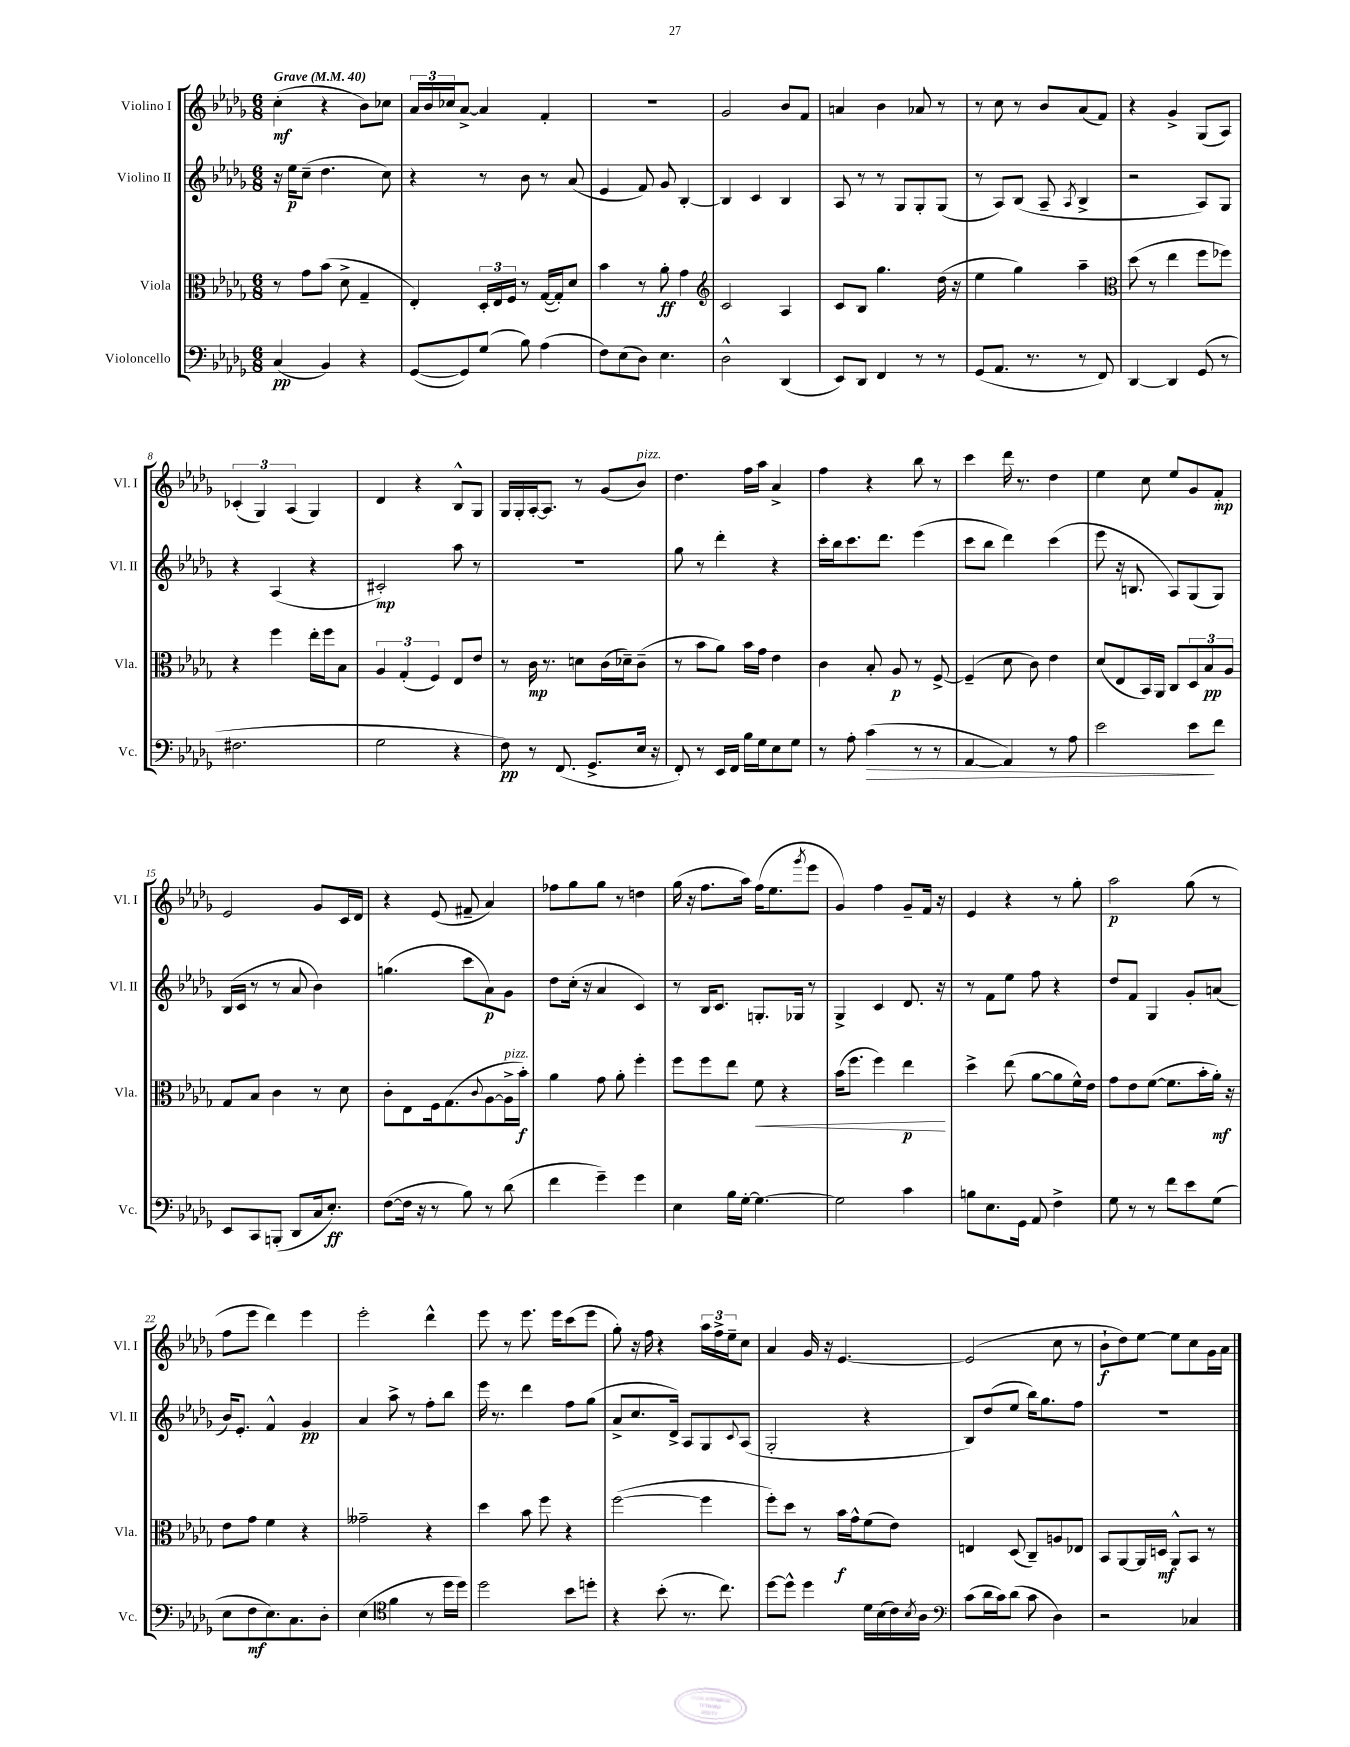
<<
\new StaffGroup <<
\new Staff = "s0" \with { instrumentName = "Violino I" shortInstrumentName = "Vl. I" } {
    \clef treble \key des \major \numericTimeSignature \time 6/8 \tempo "Grave" 4 = 40
    c''4-.\mf( r4 bes'8) ces''8 |
    \tuplet 3/2 { aes'16 bes'16 ces''16 } aes'8~-> aes'4 f'4-. |
    R2. |
    ges'2 bes'8 f'8 |
    a'4 bes'4 aes'8 r8 |
    r8 c''8 r8 bes'8 aes'8( f'8) |
    r4 ges'4-> ges8( aes8) |
    \tuplet 3/2 { ces'4-.( ges4) aes4( } ges4) |
    des'4 r4 bes8-^ ges8 |
    ges16 ges16-. aes16~-. aes8. r8 ges'8( bes'8^\markup { \italic "pizz." }) |
    des''4. f''16 aes''16 aes'4-> |
    f''4 r4 bes''8 r8 |
    c'''4 des'''16 r8. des''4 |
    ees''4 c''8 ees''8 ges'8 f'8-.\mp |
    ees'2 ges'8 c'16 des'16 |
    r4 ees'8( fis'8-- aes'4) |
    fes''8 ges''8 ges''8 r8 d''4 |
    ges''16( r16 f''8. aes''16) f''16( ees''8. \acciaccatura { ges'''8 } ees'''8 |
    ges'4) f''4 ges'8-- f'16 r16 |
    ees'4 r4 r8 ges''8-. |
    aes''2\p ges''8( r8 |
    f''8 ees'''8 des'''4) ees'''4 |
    ees'''2-. des'''4-^ |
    ees'''8 r8 ees'''8. ees'''16 c'''8( ees'''8 |
    ges''8-.) r16 f''16 r4 \tuplet 3/2 { aes''16 f''16-> ees''16-- } c''8 |
    aes'4 ges'16 r16 ees'4.~ |
    ees'2( c''8 r8 |
    bes'8-!\f des''8) ees''8~ ees''8 c''8 ges'16 aes'16 \bar "|." |
}
\new Staff = "s1" \with { instrumentName = "Violino II" shortInstrumentName = "Vl. II" } {
    \clef treble \key des \major \numericTimeSignature \time 6/8
    r16 ees''16\p c''8--( des''4. c''8) |
    r4 r8 bes'8 r8 aes'8( |
    ees'4 f'8) ges'8 bes4~-. |
    bes4 c'4 bes4 |
    aes8 r8 r8 ges8 ges8-. ges8( |
    r8 aes8) bes8( aes8-- \acciaccatura { aes8 } bes4-> |
    r2 aes8) ges8 |
    r4 aes4( r4 |
    cis'2-.\mp) aes''8 r8 |
    R2. |
    ges''8 r8 des'''4-. r4 |
    c'''16-. bes''16 c'''8. des'''8. ees'''4( |
    c'''8 bes''8 des'''4) c'''4( |
    ees'''8 r16 b8. aes8) ges8( ges8) |
    bes16( c'16 r8 r8 aes'8 bes'4) |
    g''4.( c'''8 aes'8\p) ges'8 |
    des''8 c''16-.( r16 aes'4 c'4) |
    r8 bes16 c'8. g8.-. ges16 r8 |
    ges4-> c'4 des'8. r16 |
    r8 f'8 ees''8 f''8 r4 |
    des''8 f'8 ges4 ges'8-. a'8( |
    bes'16) ees'8.-. f'4-^ ges'4\pp |
    aes'4 aes''8-> r8 f''8-. bes''8 |
    ees'''16 r8. des'''4 f''8 ges''8( |
    aes'8-> c''8. des'16->) aes8 ges8 \appoggiatura { c'8 } aes8( |
    ges2-. r4 |
    bes8) des''8( ees''8 bes''16) ges''8. f''8 |
    r2. \bar "|." |
}
\new Staff = "s2" \with { instrumentName = "Viola" shortInstrumentName = "Vla." } {
    \clef alto \key des \major \numericTimeSignature \time 6/8
    r8 ges'8 bes'8( des'8-> ges4-- |
    ees4-.) \tuplet 3/2 { des16-. ees16 f16 } r8 ges16~( ges16-.) des'8 |
    bes'4 r8 aes'8-.\ff ges'4 |
    \clef treble c'2 aes4 |
    c'8 bes8 ges''4. des''16( r16 |
    ees''4 ges''4) aes''4-- |
    \clef alto des''8( r8 ees''4 f''8 fes''8) |
    r4 f''4 ees''16-. f''16 bes8 |
    \tuplet 3/2 { aes4 ges4-.( f4) } ees8 ees'8 |
    r8 c'16\mp r8. d'8 c'16( des'16--) c'8--( |
    r8 bes'8 aes'8) bes'16 ges'16 ees'4 |
    c'4 bes8-. aes8\p r8 f8~-> |
    f4--( des'8 c'8) ees'4 |
    des'8( ees8 bes,16) aes,16 c8 \tuplet 3/2 { des8 bes8\pp aes8 } |
    ges8 bes8 c'4 r8 des'8 |
    c'8-. ees8 f16 ges8.( \appoggiatura { c'8 } aes8~ aes16->^\markup { \italic "pizz." } bes'16-.\f) |
    aes'4 ges'8 aes'8-. f''4-. |
    f''8 f''8 ees''8 f'8\< r4 |
    bes'16( f''8. f''4) ees''4\p\! |
    des''4-> ees''8( aes'8~ aes'8 f'16-^) ees'16 |
    ges'8 ees'8 f'8~( f'8. bes'16-. aes'16-.\mf) r16 |
    ees'8 ges'8 f'4 r4 |
    geses'2-- r4 |
    des''4 bes'8 f''8 r4 |
    f''2~( f''4 |
    f''8-.) des''8 r8 bes'16\f ges'16-^ f'8( ees'8) |
    e4 des8( c8--) a8 ees8 |
    bes,8 aes,8~ aes,16 d16\mf aes,8-^ bes,8 r8 \bar "|." |
}
\new Staff = "s3" \with { instrumentName = "Violoncello" shortInstrumentName = "Vc." } {
    \clef bass \key des \major \numericTimeSignature \time 6/8
    c4\pp( bes,4) r4 |
    ges,8~( ges,8) ges8( bes8) aes4( |
    f8) ees8( des8) ees4. |
    des2-^ des,4( |
    ees,8) des,8 f,4 r8 r8 |
    ges,8( aes,8. r8. r8 f,8) |
    des,4~ des,4 ges,8( r8 |
    fis2. |
    ges2 r4 |
    f8\pp) r8 f,8.( ges,8.-> ees16 r16 |
    f,8-.) r8 ees,16 f,16 bes16 ges16 ees8 ges8 |
    r8 aes8-. c'4\>( r8 r8 |
    aes,4~ aes,4) r8 aes8 |
    ees'2 ees'8\! f'8 |
    ees,8 c,8 b,,8-.( des,8 c16 ees8.-.\ff) |
    f8~( f16 r16 r8 bes8) r8 des'8( |
    f'4 ges'4--) ges'4 |
    ees4 bes16 ges16~-. ges4.~ |
    ges2 c'4 |
    b8 ees8. ges,16 aes,8 f4-> |
    ges8 r8 r8 f'8 ees'8 ges8( |
    ees8 f8\mf ees8.) c8. des8-. |
    ees4( \clef tenor f'4 r8 des''16 des''16) |
    des''2 bes'8 d''8-. |
    r4 bes'8-.( r8. c''8.) |
    des''8~ des''8-^ des''4 des'16 bes16( c'16) \acciaccatura { bes8 } aes16 |
    \clef bass c'8( des'16 c'16) des'8( c'8 des4) |
    r2 ces4 \bar "|." |
}
>>
>>
